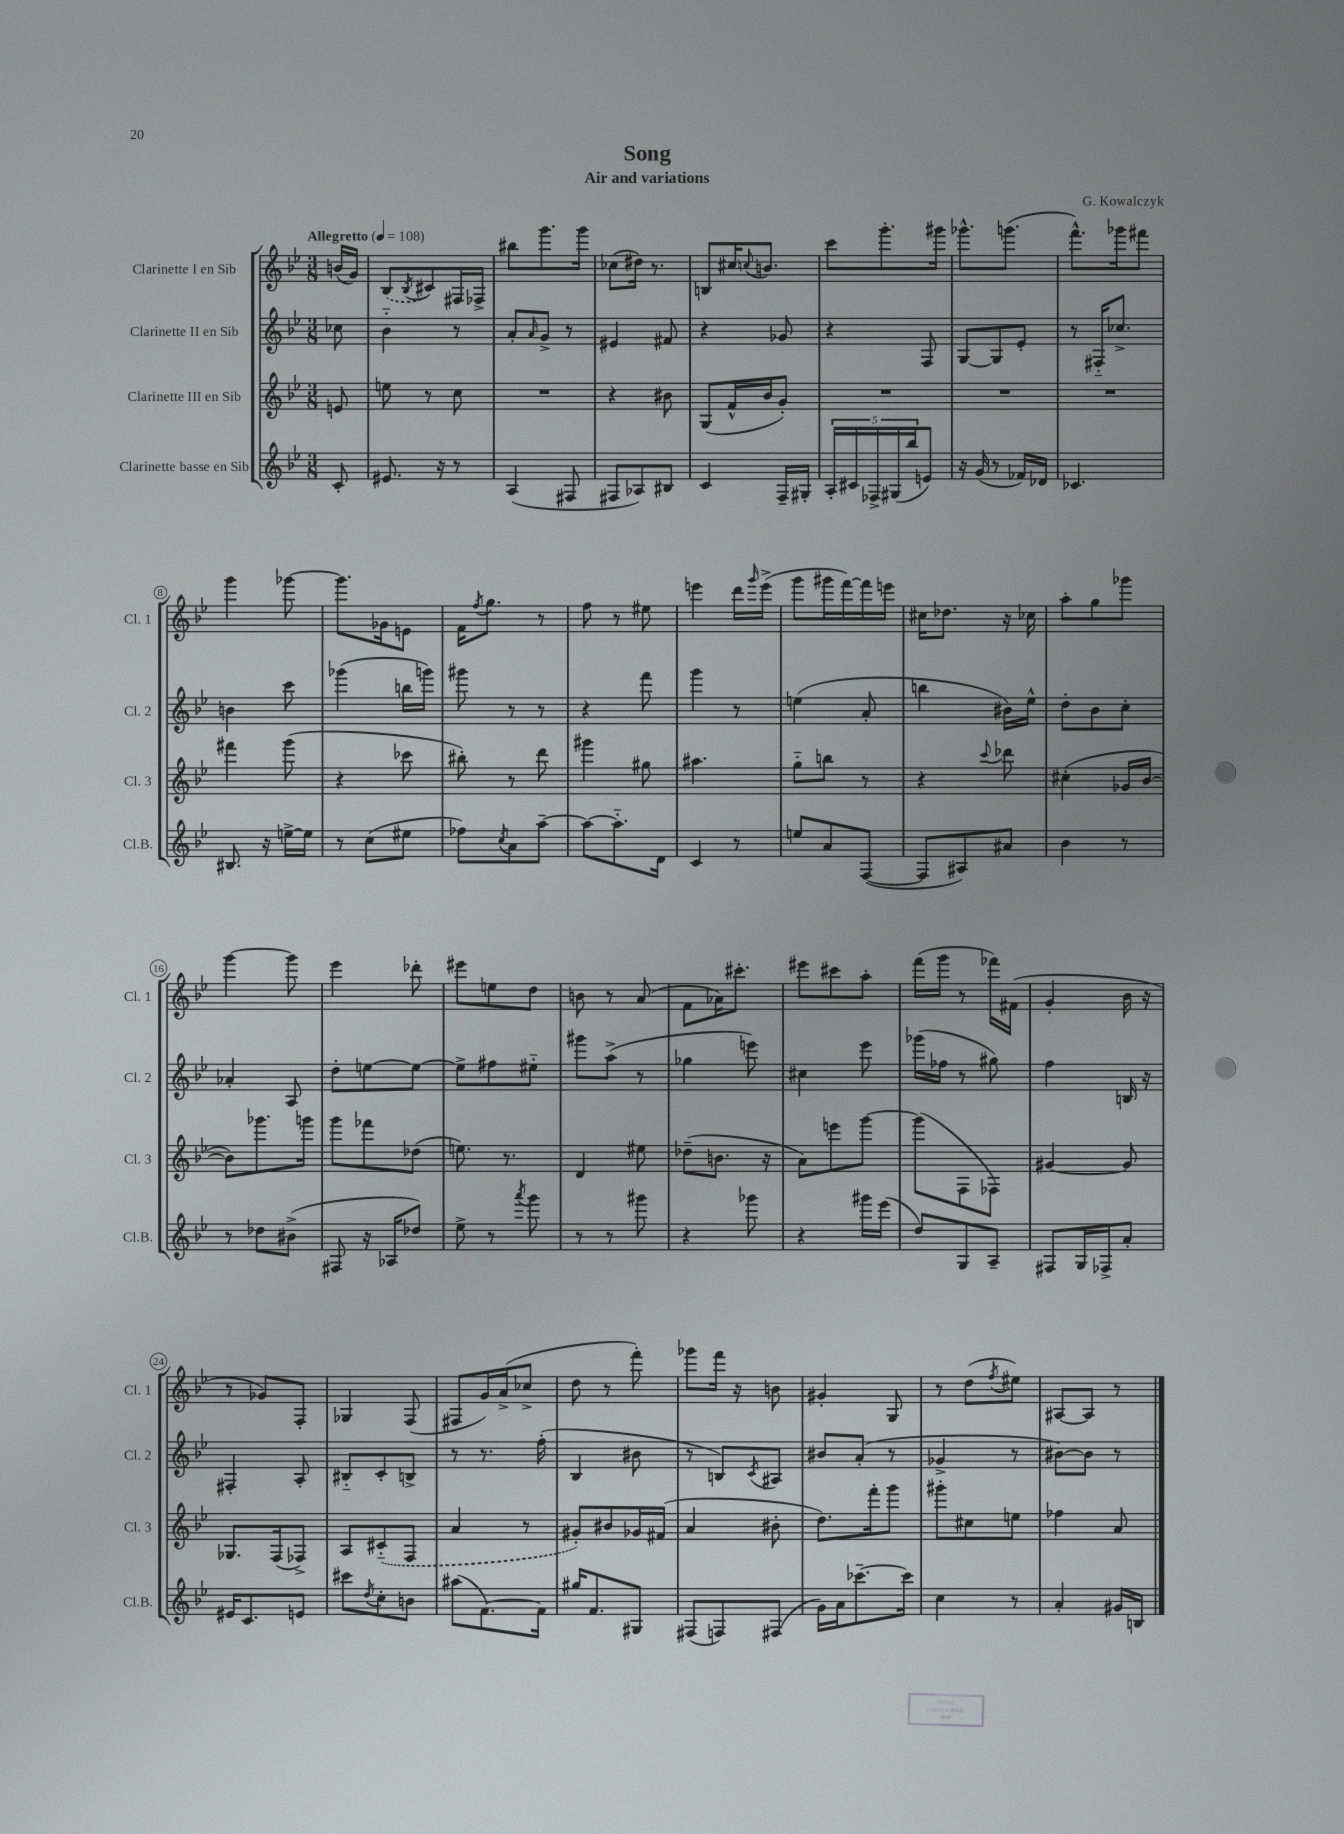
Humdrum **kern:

**kern	**kern	**kern	**kern
*part4	*part3	*part2	*part1
*staff4	*staff3	*staff2	*staff1
*I"Clarinette basse en Sib	*I"Clarinette III en Sib	*I"Clarinette II en Sib	*I"Clarinette I en Sib
*I'Cl.B.	*I'Cl. 3	*I'Cl. 2	*I'Cl. 1
*clefG2	*clefG2	*clefG2	*clefG2
*k[b-e-]	*k[b-e-]	*k[b-e-]	*k[b-e-]
*M3/8	*M3/8	*M3/8	*M3/8
*MM108	*MM108	*MM108	*MM108
=	=	=	=
!	!	!	!LO:TX:a:B:t=Allegretto
8c'/	8en/	8cc-X\	(16bn/LL
.	.	.	16g/JJ)
=1	=1	=1	=1
8.e#X/	8een\	4b-\	(8B-/L
.	.	.	8qB-/
.	8r	.	8c#X/)
16r	.	.	.
8r	8cc\	8r	16F#X/L
.	.	.	16F-X^/JJ
=2	=2	=2	=2
(4A/	4.r	8a'/L	8bb#X\L
.	.	16qqa/	.
.	.	8g^/J	8.ggg\
8F#X/	.	8r	.
.	.	.	16ggg\Jk
=3	=3	=3	=3
8F#X/L	4r	4e#X/	(8cc-X\L
8A-X/)	.	.	16dd#X\Jk)
.	.	.	8.r
8B#X/J	8b#X\	8f#X/	.
=4	=4	=4	=4
4c/	(8G/L	4r	8Bn/L
.	16f^^/L	.	16cc#X/K
.	.	.	8qqccn/
.	16b-/J	.	8.bn/J
16F~/LL	8g'/J)	8g-X/	.
16G#X'/JJ	.	.	.
=5	=5	=5	=5
20A'/LL	4.r	4r	8ccc\L
20c#X/	.	.	.
20F-X^/	.	.	.
.	.	.	8.ggg'\
(20G#X/	.	.	.
20bb-/J	.	.	.
8en/J)	.	8F/	.
.	.	.	16ggg#X\Jk
=6	=6	=6	=6
16r	4.r	[8G/L	8.ggg-X^^\L
(16g/	.	.	.
8r	.	8G/]	.
.	.	.	(8.gggn\J
16f-X/LL)	.	8e-'/J	.
16d-X/JJ	.	.	.
=7	=7	=7	=7
4.c-X/	4.r	8r	8.fff^^\L)
.	.	16F#X/KL	.
.	.	8.cc-X^/J	16ggg-X\k
.	.	.	8fff#X\J
!!LO:LB:g=z
=8	=8	=8	=8
8.B#X/	4fff#X\	4bn\	4ggg\
16r	.	.	.
[16een^\LL	(8ggg\	8ccc\	[8ggg-X\
16ee\JJ]	.	.	.
=9	=9	=9	=9
8r	4r	(4ggg-X\	8.ggg-\L]
(8cc\L	.	.	.
.	.	.	16g-X\k
8ee#X\J	8ccc-X\	16bbn\LL	8en\J
.	.	16gggn\JJ)	.
=10	=10	=10	=10
8ff-X\L)	8bb#X'\)	8ggg#X\	16f\KL
.	.	.	8qff/
.	.	.	8.gg\J
8qcc/	.	.	.
8a\	8r	8r	.
[8aa~\J	8ddd\	8r	8r
=11	=11	=11	=11
8aa\L_	4ggg#X\	4r	8ff\
8.aa\]	.	.	8r
.	8gg#X\	8fff\	8ee#X\
16d\Jk	.	.	.
=12	=12	=12	=12
4c/	4.aa#X\	4ggg\	4eeen\
8r	.	8r	16ddd\LL
.	.	.	16qqggg/
.	.	.	(16eee^\JJ
=13	=13	=13	=13
8een/L	8gg\L	(4een\	8ggg\L
8a/	8bbn\J	.	16ggg#X\L
.	.	.	[16fff\)
([8F/J	8r	8a'/	16fff\]
.	.	.	16eeen\JJ
=14	=14	=14	=14
8F/L]	4r	4bbn\	16cc#X\KL
.	.	.	8.dd-X\J
8A#X/)	.	.	.
.	8qqccc/	.	.
8a#X/J	8ddd-X\	16b#X\LL)	16r
.	.	16ee-^^\JJ	16cc-X\
=15	=15	=15	=15
4b-\	(4cc#X'\	8dd'\L	8aa'\L
.	.	8b-\	8gg\
8r	16g-X/LL	8cc'\J	8ggg-X\J
.	[16b-/JJ	.	.
!!LO:LB:g=z
=16	=16	=16	=16
8r	8b-\L])	4a-X'/	[4ggg\
8dd-X\L	8.ggg-X\	.	.
(8b#X^\J	.	8A/	8ggg\]
.	16gggn\Jk	.	.
=17	=17	=17	=17
8F#X/	8ggg\L	8dd'\L	4eee-\
16r	8fff-X\	[8een\	.
16A-X/KL	.	.	.
8dd-X/J)	(8dd-X\J	8ee\J_	8ddd-X'\
=18	=18	=18	=18
8ee-^\	8.een\)	8ee^\L]	8eee#X\L
8r	.	8ff#X\	8een\
.	8.r	.	.
8qaaa/	.	.	.
8ggg\	.	8ee#X\J	8dd\J
=19	=19	=19	=19
8r	4d/	8ggg#X\L	8bn\
8r	.	(8aa^\J	8r
8ggg#X\	8ee#X\	8r	(8a/
=20	=20	=20	=20
4r	(8dd-X~\L	4gg-X\	8f\L
.	8.bn\J	.	16a-X\K)
.	.	.	8.ccc#X'\J
8ggg-X\	.	8eeen\)	.
.	16r	.	.
=21	=21	=21	=21
4r	8a\L)	4cc#X\	8eee#X\L
.	8eeen\	.	8ccc#X\
16ggg#X\LL	[8ggg\J	8eee-\	8aa'\J
(16eee-\JJ	.	.	.
=22	=22	=22	=22
8dd/L)	(8ggg\L]	(16ggg-X\LL	(16fff\LL
.	.	16ff-X\JJ	16ggg\JJ
8G/	8F\	8r	8r
8A~/J	8F-X\J)	8gg#X\)	16fff-X\LL)
.	.	.	(16f#X\JJ
=23	=23	=23	=23
8F#X/L	[4g#X/	4ff\	4g'/
16G/L	.	.	.
16F-X^/J	.	.	.
8a'/J	8g#/]	16Bn/	16b-\
.	.	16r	16r
!!LO:LB:g=z
=24	=24	=24	=24
16e#X/KL	8.G-X/L	4F#X'/	8r
8.c/	.	.	.
.	.	.	8g-X/L)
.	(16F/k	.	.
8en/J	8F-X^/J)	8A'/	8F'/J
=25	=25	=25	=25
8ccc#X\L	8A/L	8B#X/L	4G-X/
8qdd/	.	.	.
8cc'\	(8c#X/	8c'/	.
8bn\J	8F/J	8Bn^/J	(8F/
=26	=26	=26	=26
(8aa#X\L	4a/	8r	8F#X/L
[8.f\)	.	8.r	16g/L)
.	.	.	(16a^/J
.	8r	.	8cc-X^/J
16f\Jk]	.	(16ff'\	.
=27	=27	=27	=27
16gg#X/KL	8g#X'/L)	4B-/	8dd\
8.f/	.	.	.
.	8b#X/	.	8r
8G#X/J	16g-X/L	8b#X\	8fff'\)
.	(16f#X/JJ	.	.
=28	=28	=28	=28
(8F#X/L	4a/	8r	8ggg-X\L
8Fn/)	.	8Bn/L)	16fff\Jk
.	.	.	16r
.	.	8qc/	.
(8F#X/J	8b#X'\	8A#X/J	8bn\
=29	=29	=29	=29
16g\LL)	8.dd\L)	8b#X/L	4g#X'/
16a\J	.	.	.
[8.ccc-X~\	.	(8a'/J	.
.	16fff'\k	.	.
.	8ggg\J	8r	8G/
16ccc-\Jk]	.	.	.
=30	=30	=30	=30
4cc\	8ggg#X'\L	4g-X^/	8r
.	8cc#X\	.	(8dd\L
.	.	.	8qff/
8r	8een\J	8r	8ee#X\J)
=31	=31	=31	=31
4a'/	4ff-X\	[8b#X\L)	[8A#X/L
.	.	8b#\J]	8A#/J]
16g#X/LL	8a/	8r	8r
16Bn/JJ	.	.	.
==	==	==	==
*-	*-	*-	*-
